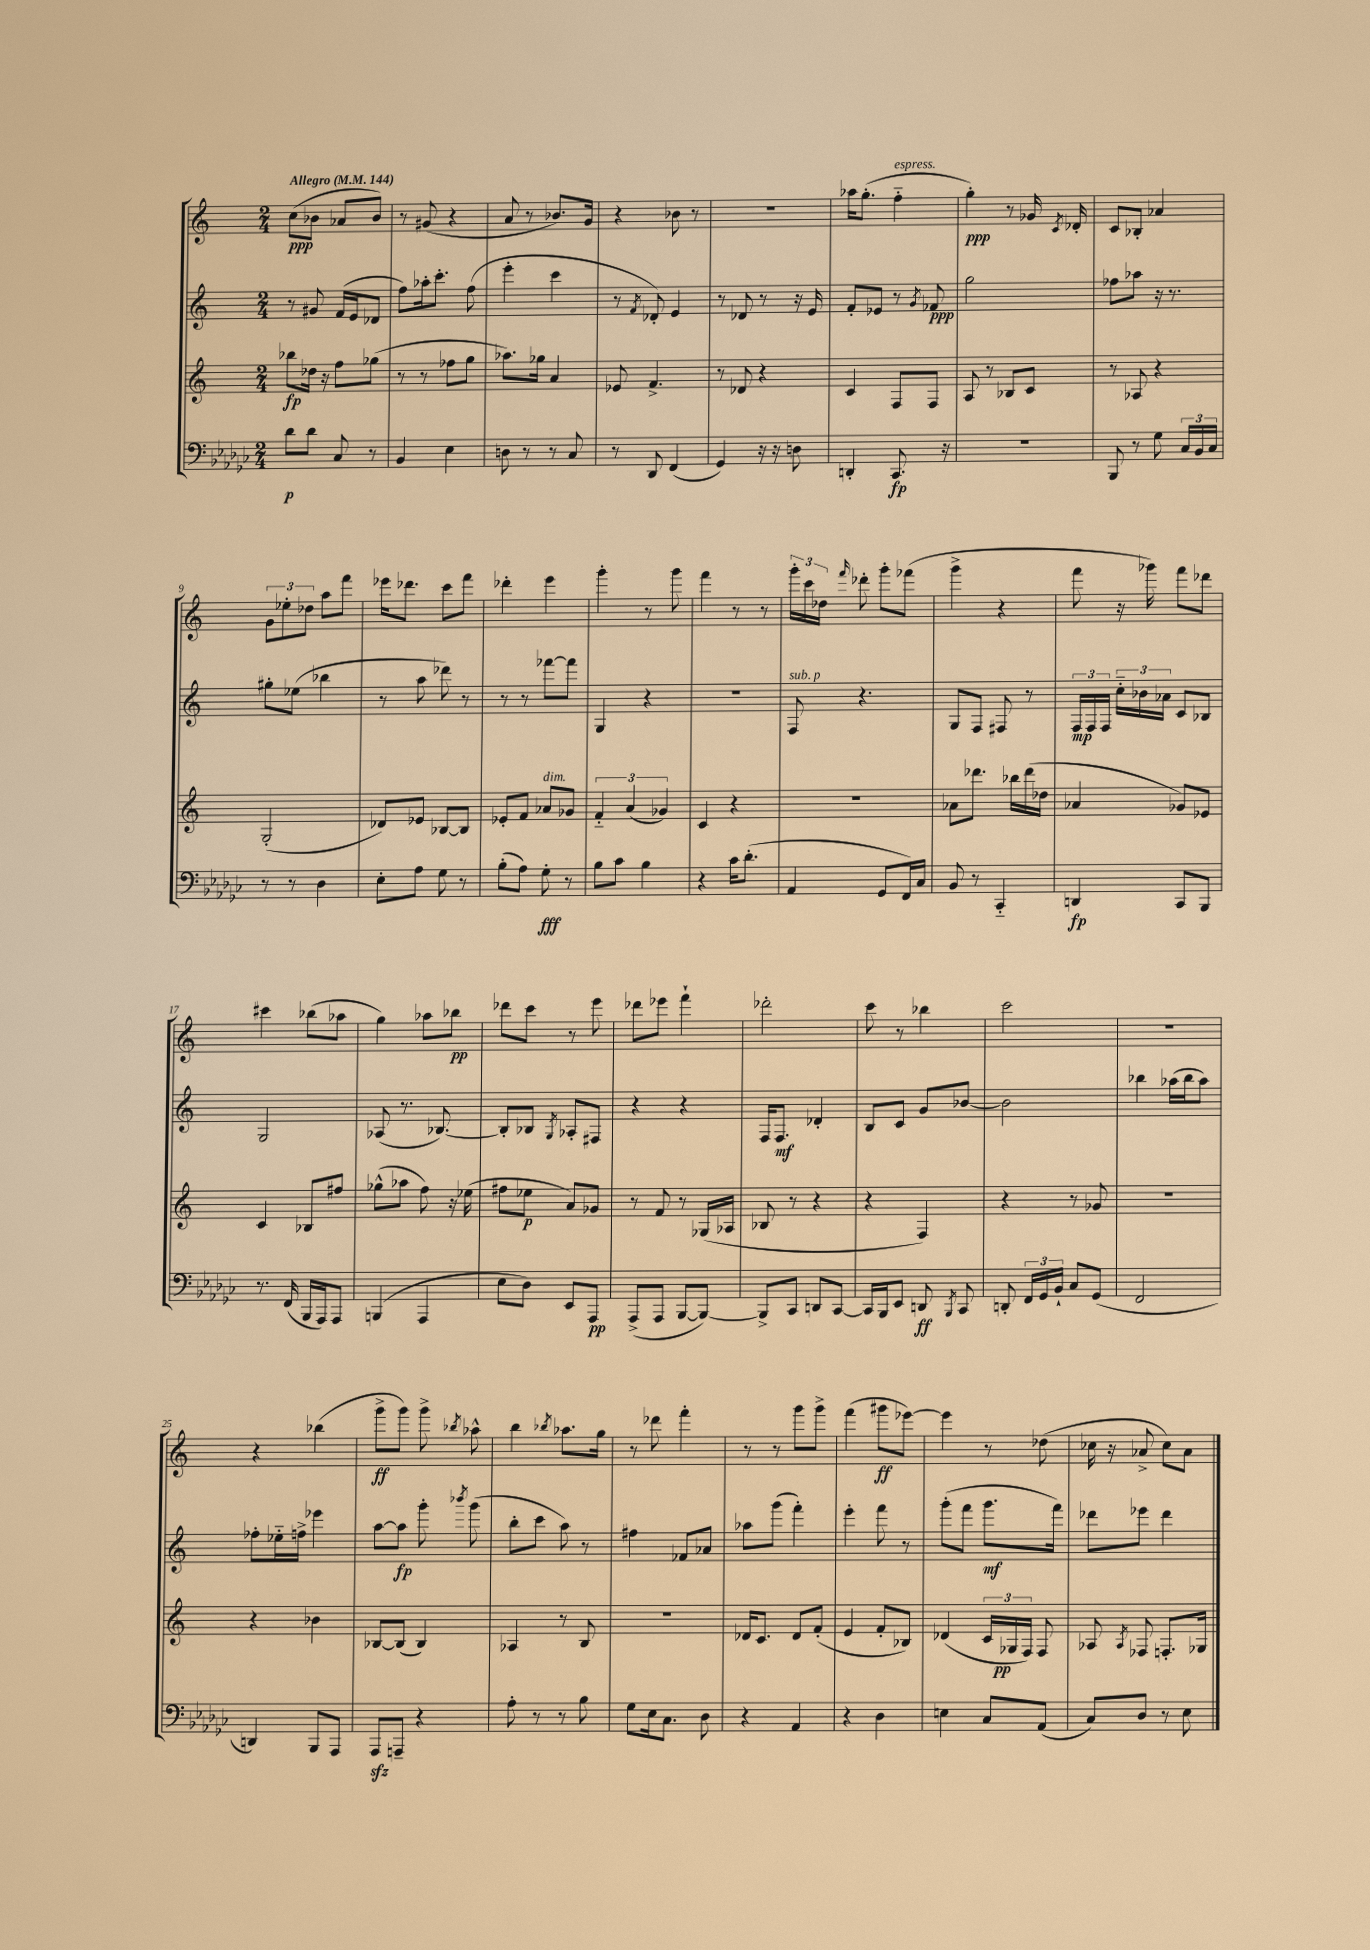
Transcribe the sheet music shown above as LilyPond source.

<<
\new StaffGroup <<
\new Staff = "s0" {
    \clef treble \key c \major \numericTimeSignature \time 2/4 \tempo "Allegro" 4 = 144
    \autoBeamOff c''8[\ppp( bes'8] aes'8[ bes'8]) |
    r8 gis'8( r4 |
    a'8 r8 bes'8.[) g'16] |
    r4 bes'8 r8 |
    R2 |
    aes''16[ g''8.]-.( f''4-_^\markup { \italic "espress." } |
    g''4-.\ppp) r8 ges'16 \acciaccatura { c'8 } des'16-. |
    c'8[ bes8]-. aes'4 |
    \tuplet 3/2 { g'8[ ees''8-. des''8] } a''8[ f'''8] |
    ees'''16[ des'''8.] c'''8[ f'''8] |
    des'''4-. e'''4 |
    g'''4-. r8 g'''8 |
    f'''4 r8 r8 |
    \tuplet 3/2 { g'''16[-. c'''16 des''16] } \grace { f'''16 } des'''8-. g'''8[-. fes'''8]( |
    g'''4-> r4 |
    f'''8 r16 ges'''16) f'''8[ des'''8] |
    cis'''4 bes''8[( aes''8] |
    g''4) aes''8[ bes''8]\pp |
    des'''8[ c'''8] r8 e'''8 |
    des'''8[ ees'''8] f'''4-! |
    des'''2-. |
    c'''8 r8 bes''4 |
    c'''2 |
    R2 |
    r4 bes''4( |
    g'''8[->\ff g'''8]) g'''8-> \acciaccatura { bes''8 } aes''8-^ |
    b''4 \acciaccatura { bes''8 } aes''8.[ g''16] |
    r8 des'''8 f'''4-. |
    r8 r8 g'''8[ g'''8]-> |
    f'''4( gis'''8[\ff ees'''8]~) |
    ees'''4 r8 des''8( |
    ces''16 r16 aes'8-> ces''8[) aes'8] \bar "|." |
}
\new Staff = "s1" {
    \clef treble \key c \major \numericTimeSignature \time 2/4
    \autoBeamOff r8 gis'8 f'16[( e'16 des'8] |
    f''8[) aes''16-. c'''8.]-. f''8( |
    e'''4-. c'''4 |
    r8 \acciaccatura { f'8 } des'8-.) e'4 |
    r8 des'8 r8 r16 e'16 |
    f'8[-. ees'8] r8 \acciaccatura { g'8 } fes'8\ppp |
    g''2 |
    fes''8[ aes''8] r16 r8. |
    gis''8[-. ees''8]( bes''4 |
    r8 a''8 des'''8) r8 |
    r8 r8 fes'''8[~ fes'''8] |
    g4 r4 |
    r2 |
    f8^\markup { \italic "sub. p" } r4. |
    g8[ f8] fis8 r8 |
    \tuplet 3/2 { f16[\mp f16 f16] } \tuplet 3/2 { c''16[-_ bes'16 aes'16] } c'8[ bes8] |
    g2 |
    aes8( r8. bes8.~) |
    bes8[-. bes8] \acciaccatura { g8 } aes8[-. fis8] |
    r4 r4 |
    f16[ f8.]\mf des'4-. |
    b8[ c'8] g'8[ bes'8]~ |
    bes'2 |
    bes''4 aes''16[( bes''16 aes''8]) |
    fes''8[-. ees''16-_ f''16]-> ees'''4 |
    a''8[~ a''8]\fp g'''8-. \acciaccatura { bes'''8 } g'''8( |
    b''8[-. c'''8] a''8) r8 |
    fis''4 fes'8[ aes'8] |
    aes''8[ g'''8]( f'''4-.) |
    e'''4-. f'''8 r8 |
    g'''8[-.( f'''8] g'''8.[\mf f'''16]) |
    des'''8[ ees'''8] des'''4 \bar "|." |
}
\new Staff = "s2" {
    \clef treble \key c \major \numericTimeSignature \time 2/4
    \autoBeamOff bes''8[\fp des''16] r16 f''8[ ges''8]( |
    r8 r8 fes''8[ g''8] |
    aes''8.[) ges''16] a'4 |
    ees'8 f'4.-> |
    r8 des'8 r4 |
    c'4 f8[ f8] |
    a8 r8 bes8[ c'8] |
    r8 aes8 r4 |
    g2-.( |
    des'8[) ees'8] bes8[~ bes8] |
    ees'8[-. f'8] aes'8[^\markup { \italic "dim." } ges'8] |
    \tuplet 3/2 { f'4-_ a'4( ges'4) } |
    c'4 r4 |
    R2 |
    aes'8[ des'''8.] bes''16[ des'''16( des''16] |
    aes'4 ges'8[) ees'8] |
    c'4 bes8[ fis''8] |
    ges''8[-^( aes''8] f''8) r16 ees''16( |
    fis''8[ ees''8]\p a'8[) ges'8] |
    r8 f'8 r8 ges16[( aes16] |
    bes8 r8 r4 |
    r4 f4) |
    r4 r8 ges'8 |
    r2 |
    r4 bes'4 |
    bes8[~ bes8]( bes4) |
    aes4 r8 b8 |
    r2 |
    des'16[ c'8.] des'8[ f'8]-.( |
    e'4 f'8[-. bes8]) |
    des'4( \tuplet 3/2 { c'16[ ges16\pp f16]) } f8 |
    aes8 \acciaccatura { aes8 } fes8 f8.[-. ges16] \bar "|." |
}
\new Staff = "s3" {
    \clef bass \key ges \major \numericTimeSignature \time 2/4
    \autoBeamOff des'8[\p des'8] ces8 r8 |
    bes,4 ees4 |
    d8 r8 r8 ces8 |
    r8 des,8 f,4( |
    ges,4) r16 r16 d8 |
    d,4-. ces,8.\fp r16 |
    R2 |
    bes,,8 r8 ges8 \tuplet 3/2 { ces16[ bes,16 ces16] } |
    r8 r8 des4 |
    ees8[-. aes8] ges8 r8 |
    bes8[-.( aes8]) ges8-.\fff r8 |
    bes8[ ces'8] bes4 |
    r4 ces'16[ des'8.]-.( |
    aes,4 ges,8[ f,16) ces16] |
    bes,8 r8 ces,4-_ |
    d,4\fp ces,8[ bes,,8] |
    r8. f,16( bes,,16[ aes,,16) aes,,8] |
    b,,4( aes,,4 |
    ees8[ des8]) ees,8[ aes,,8]\pp |
    aes,,8[->( aes,,8] bes,,8[~ bes,,8]~) |
    bes,,8[-> ces,8] d,8[ ces,8]~ |
    ces,16[ bes,,16 ees,8] d,8\ff \acciaccatura { bes,,8 } ces,8 |
    d,8-. \tuplet 3/2 { f,16[ ges,16 bes,16]-! } ces8[ ges,8]( |
    f,2 |
    d,4) bes,,8[ aes,,8] |
    aes,,8[\sfz a,,8]-- r4 |
    aes8-. r8 r8 bes8 |
    ges8[ ees16 ces8.] des8 |
    r4 aes,4 |
    r4 des4 |
    e4 ces8[ aes,8]( |
    ces8[) des8] r8 ees8 \bar "|." |
}
>>
>>
